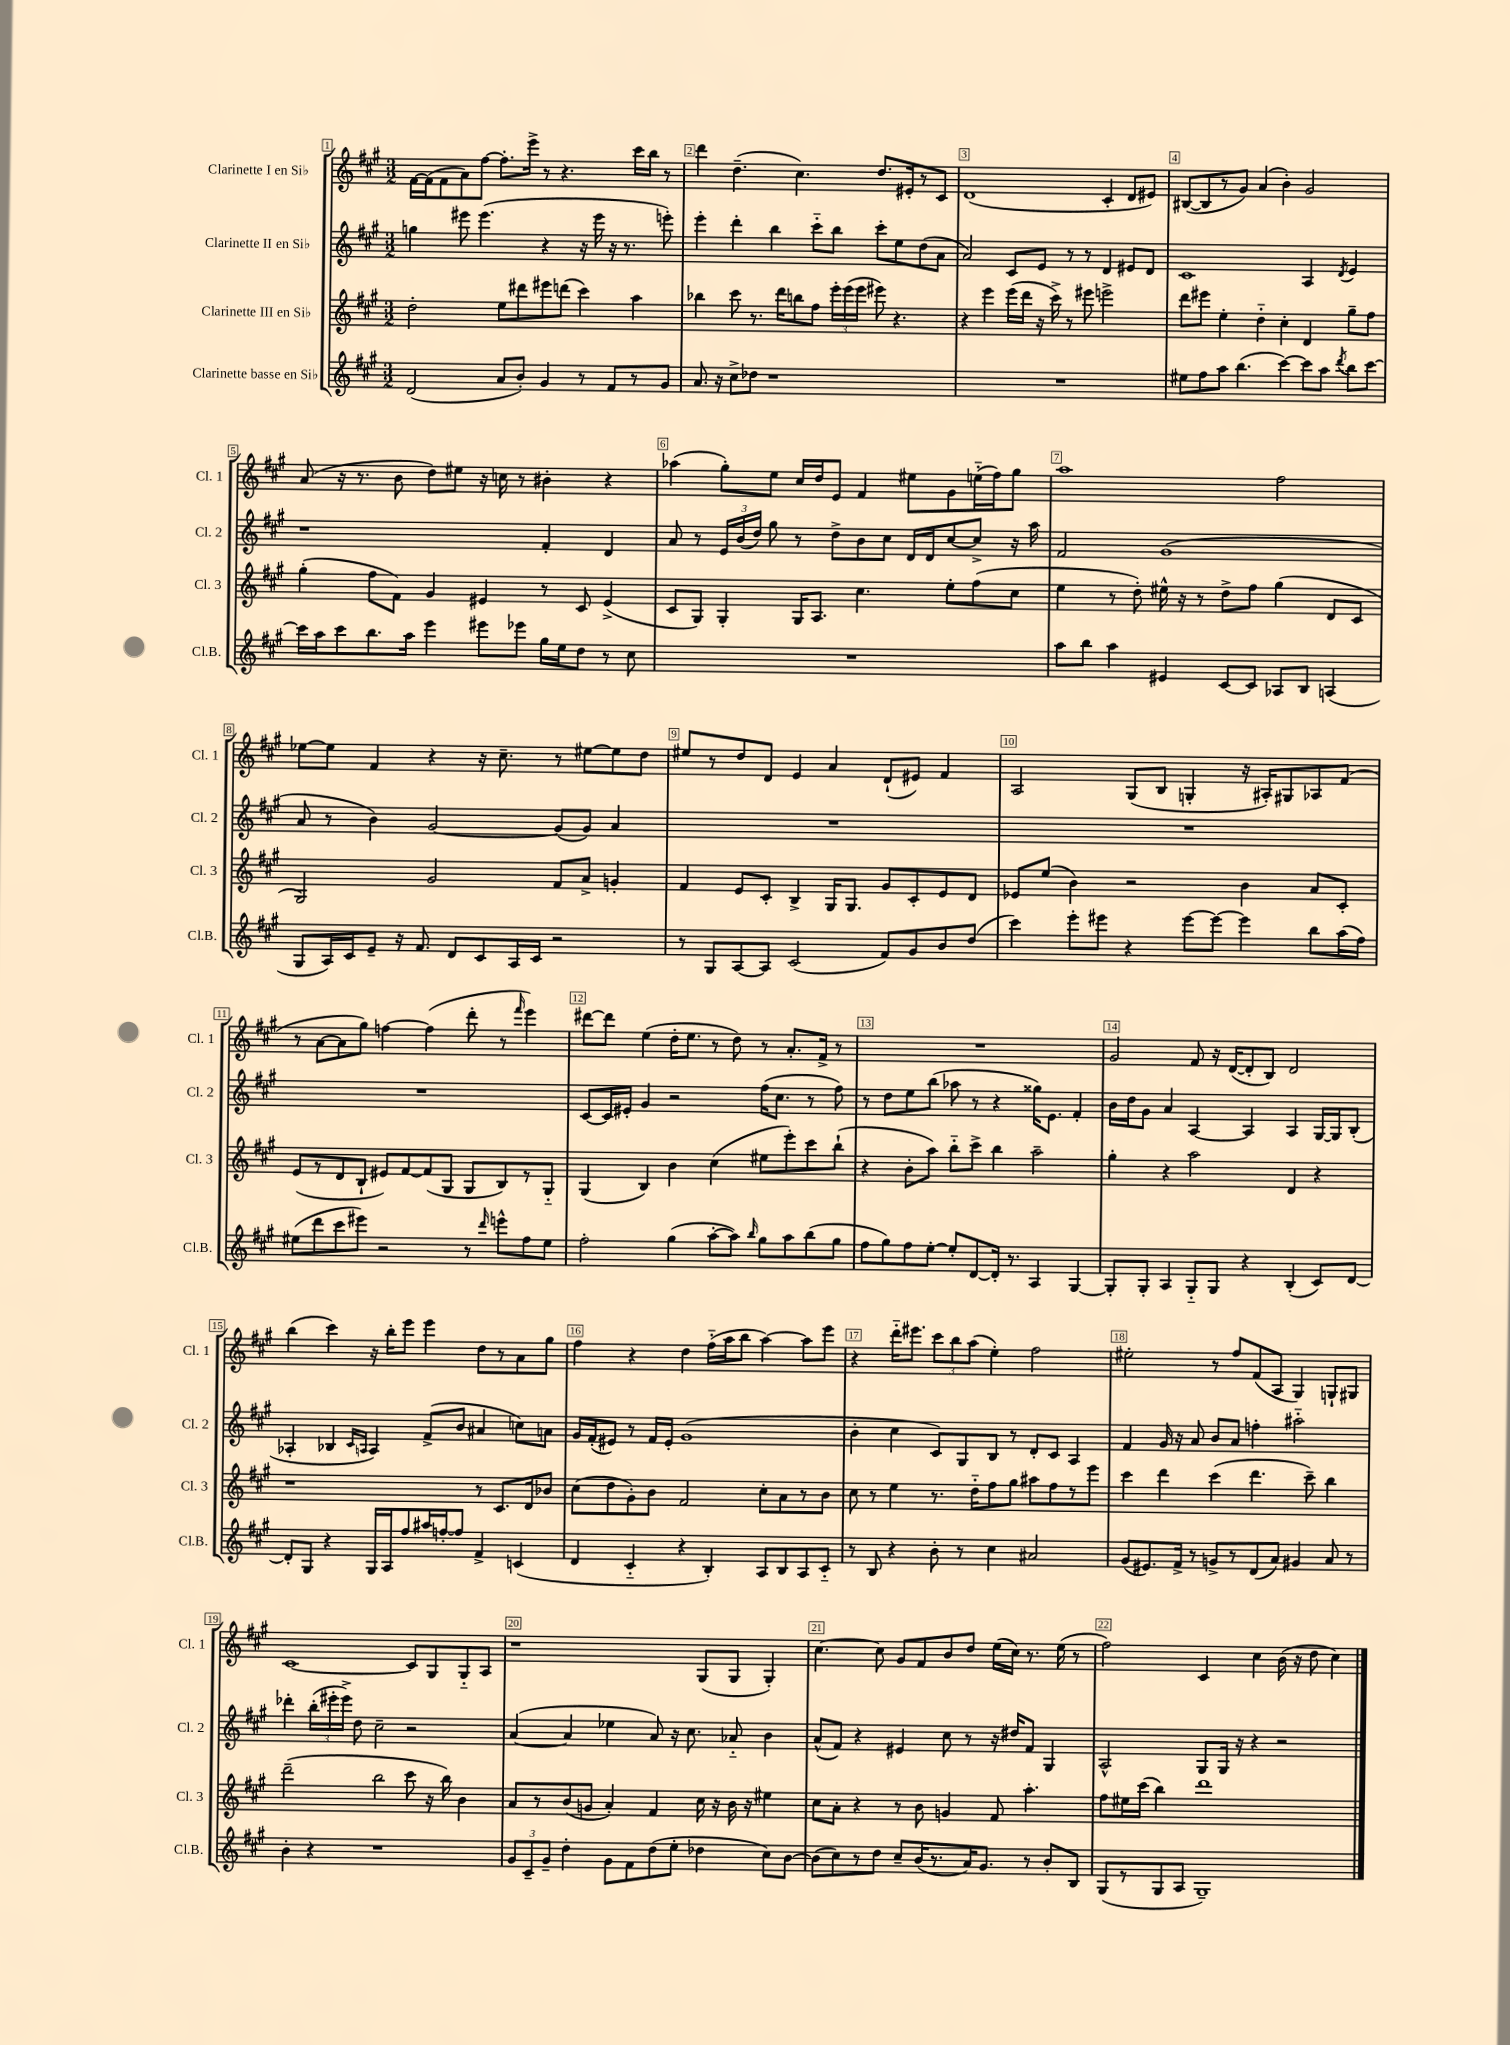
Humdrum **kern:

**kern	**kern	**kern	**kern
*staff4	*staff3	*staff2	*staff1
*clefG2	*clefG2	*clefG2	*clefG2
*k[f#c#g#]	*k[f#c#g#]	*k[f#c#g#]	*k[f#c#g#]
*M3/2	*M3/2	*M3/2	*M3/2
(2d	2dd'	4gg	[16f#
.	.	.	(16f#]
.	.	.	8f#
.	.	8eee#	8a)
.	.	(4.eee#	[8ff#
8a	8ee	.	8.ff#']
8b')	8ddd#	.	.
.	.	.	16eee^
4g#	8eee#	4r	8r
.	(8ddd	.	4.r
8r	4ccc#)	16r	.
.	.	16eee#	.
8f#	.	16r	.
.	.	8.r	.
8r	4aa	.	16ccc#
.	.	.	16bb
8g#	.	8eee')	8r
=	=	=	=
8.a	4bb-	4eee'	4ddd
16r	.	.	.
8cc#^	8ccc#	4ddd'	(4.dd~
8dd-	8.r	.	.
1r	.	4bb	.
.	16ddd	.	.
.	8bb	.	4.cc#)
.	8ff#	8ccc#'~	.
.	24eee'	8bb	.
.	(24eee	.	.
.	24eee	.	.
.	8eee#)	8ccc#'	8.dd
.	4.r	8ee	.
.	.	.	16e#'
.	.	(8dd	8r
.	.	8a	8c#
=	=	=	=
1.r	4r	2a)	(1d
.	4eee	.	.
.	(16eee	8c#	.
.	16ddd	.	.
.	16r	8e	.
.	16ccc#^)	.	.
.	8r	8r	.
.	8eee#	8r	.
.	2eee^	4d	4c#'
.	.	8e#	8d
.	.	8d	8e#)
=	=	=	=
8ee#	8ddd	1c#	([8B#
8ff#	8eee#	.	8B#]
8aa	4ee'	.	8r
(4.bb	.	.	8g#)
.	4dd'~	.	(4a
[4ccc#)	4cc#'	.	4b')
8ccc#]	4d	4A	2g#
8aa	.	.	.
8qddd	.	8qd	.
8bb	8gg#~	4e	.
[8ccc#	8ff#	.	.
=	=	=	=
16ccc#]	(4gg#'	1r	(8a
16aa	.	.	.
8ccc#	.	.	16r
.	.	.	8.r
8.bb	8ff#	.	.
.	8f#)	.	8b
16aa	.	.	.
4eee	4g#	.	8dd)
.	.	.	8ee#
8eee#	4e#	.	16r
.	.	.	16cc
8eee-	.	.	8r
16gg#	8r	4f#'	4b#'
16ee	.	.	.
8dd	8c#	.	.
8r	(4e#^	4d	4r
8cc#	.	.	.
=	=	=	=
1.r	8c#	8a	(4aa-
.	8G#)	8r	.
.	4G#'	24e	8gg#')
.	.	(24b	.
.	.	24dd)	.
.	.	8gg#	8ee
.	16G#	8r	16cc#
.	8.A	.	16dd
.	.	8dd^	8e
.	4.cc#	8b	4f#
.	.	8cc#	.
.	.	16d	8ee#
.	.	16d	.
.	8ee'	[8cc#	8g#
.	(8ff#	8cc#^]	(16ee'~
.	.	.	16ff#)
.	8cc#	16r	8gg#
.	.	16aa	.
=	=	=	=
8aa	4ee	2f#	1aa
8bb	.	.	.
4aa	8r	.	.
.	8dd')	.	.
4e#	16ee#^^	(1g#	.
.	16r	.	.
.	8r	.	.
[8c#	8dd^	.	.
8c#]	8ff#	.	.
8A-	(4gg#	.	2ff#
8B	.	.	.
(4A	8d	.	.
.	8c#	.	.
=	=	=	=
8G#	2G#)	8a	[8ee-
16A)	.	8r	8ee-]
16c#	.	.	.
8e~	.	4b)	4f#
16r	.	.	.
8.f#	.	.	.
.	2g#	[2g#	4r
8d	.	.	.
8c#	.	.	16r
.	.	.	8.cc#~
16A	.	.	.
16c#	.	.	.
2r	8f#	(8g#]	8r
.	8a^	8g#)	[8ee#
.	4g'	4a	8ee#]
.	.	.	8dd
=	=	=	=
8r	4f#	1.r	8ee#
8G#	.	.	8r
[8A	8e	.	8dd
8A]	8c#'	.	8d
(2c#	4B^	.	4e
.	16G#	.	4a
.	8.G#	.	.
8f#)	8g#	.	(8d`
8g#	8c#'	.	8e#)
8b	8e	.	4f#
(8dd	8d	.	.
=	=	=	=
4ccc#)	8e-	1.r	2A
.	(8ee	.	.
8eee'	4b)	.	.
8eee#	.	.	.
4r	2r	.	(8G#
.	.	.	8B
[8eee#	.	.	4G'
8eee#_	.	.	.
4eee#]	4b	.	16r
.	.	.	16A#')
.	.	.	8G#
8bb	8a	.	8A-
(16aa	8c#'	.	(8f#
16ff#)	.	.	.
=	=	=	=
(8ee#	(8e	1.r	8r
8ddd	8r	.	[8a
8ccc#	8d	.	8a]
8eee#)	8B`	.	8gg#)
2r	8e#)	.	[4ff
.	[8f#	.	.
.	(8f#]	.	(4ff]
.	8G#	.	.
8r	8G#	.	8ddd'
16qqddd	.	.	.
8eee^^	8B)	.	8r
.	.	.	16qqfff#
8ff#	8r	.	4eee)
8ee#	8G#'~	.	.
=	=	=	=
2ff#'	(4G#	[8c#	[8ddd#
.	.	16c#]	8ddd#]
.	.	16e#'	.
.	4B)	4g#	(4ee
(4gg#	4b	2r	16dd'
.	.	.	8.ee
[8aa'	(4cc#	.	8r
8aa])	.	.	8dd)
16qqbb	.	.	.
8gg#	8ee#	(16ff#	8r
.	.	8.cc#	.
8aa	8eee')	.	8.a'
(8bb	8ccc#	8r	.
.	.	.	16f#^
8gg#	(8bb`	8ff#)	8r
=	=	=	=
8ff#	4r	8r	1.r
8gg#)	.	8dd	.
8ff#	8b'	8ee	.
[8ee'	8aa)	(8bb	.
8ee']	8bb'~	8aa-	.
[8d	8ccc#^	8r	.
16d']	4bb	4r	.
8.r	.	.	.
4A	2aa~	16gg##)	.
.	.	8.e	.
[4G#	.	4f#'	.
=	=	=	=
8G#']	4gg#'	16b	2g#
.	.	16dd	.
8G#'	.	8g#	.
4A	4r	4a	.
8G#'~	2aa	[4A	8f#
8G#	.	.	16r
.	.	.	([16d
4r	.	4A]	8d']
.	.	.	8B)
(4B'	4d	4A	2d
8c#)	4r	[16G#	.
.	.	16G#]	.
[8d	.	(8B'	.
=	=	=	=
8d']	1r	4A-'	(4bb
8G#	.	.	.
4r	.	4B-	4ccc#)
.	.	16qqc#	.
.	.	16qqA	.
16G#	.	4A)	16r
16A	.	.	16bb'
8ff#	.	.	8eee
16aa#	.	(8f#^	4eee
[16ff'	.	.	.
8ff]	.	8b	.
4f#^	8r	4a#	8dd
.	8.c#	.	8r
(4c	.	8cc)	8a
.	16d	.	.
.	8b-	8a	8gg#
=	=	=	=
4d	(8cc#	16g#	4ff#
.	.	(16f#'	.
.	8dd	8e#)	.
4c#'~	8g#')	8r	4r
.	8b	16f#	.
.	.	16e#'	.
4r	2f#	(1g#	4dd
4B')	.	.	(16ff#'~
.	.	.	16aa
.	.	.	8bb
8A	8cc#'	.	[4aa)
8B	8a	.	.
8A	8r	.	8aa]
8c#'~	8b	.	8eee
=	=	=	=
8r	8cc#	4b'	4r
8B	8r	.	.
4r	4ee	4cc#	16ddd'~
.	.	.	8.eee#
8b'	8.r	8c#)	12ccc#
.	.	.	12bb
8r	.	8G#	.
.	.	.	(12aa
.	16dd'~	.	.
4cc#	8ff#	8B	4ee')
.	8gg#	8r	.
2a#	8aa#	8d'	2ff#
.	8ff#	8c#	.
.	8r	4A	.
.	8eee	.	.
=	=	=	=
(8g#	4ccc#	4f#	2ee#'
8.e#)	.	.	.
.	4ddd	16g#	.
16f#^	.	16r	.
8r	.	8a	.
8g^	(4ccc#	8b	8r
8r	.	8a	8ff#
(8d	4.ddd	4ff'	(8f#
8a)	.	.	8A
4g#	.	2aa#'~	4G#)
.	8ccc#~)	.	.
8a	4bb	.	8G`
8r	.	.	8G#
=	=	=	=
4b'	(2ddd~	4ddd-'	[1c#
4r	.	(24bb'	.
.	.	24eee#'	.
.	.	24eee#^)	.
.	.	8dd	.
1r	2bb	2cc#~	.
.	8ccc#	2r	8c#]
.	16r	.	8G#
.	16bb)	.	.
.	4b	.	8G#'~
.	.	.	8A
=	=	=	=
12g#	8a	([4a	1r
12c#~	.	.	.
.	8r	.	.
12g#~	.	.	.
4dd'	(8b	4a]	.
.	8g	.	.
8g#	4a')	4ee-	.
8f#	.	.	.
(8dd	4f#	8a)	.
8ee'	.	16r	.
.	.	8.cc#	.
4dd-	16cc#	.	(8G#
.	16r	.	.
.	16b	8a-'~	8G#
.	16r	.	.
8cc#)	4ee#	4b	4G#')
[8b	.	.	.
=	=	=	=
(8b]	8cc#	(8a^^	[4.cc#
8cc#)	8a'	8f#)	.
8r	4r	4r	.
8dd	.	.	8cc#]
8cc#~	8r	4e#	8g#
(16b	8b	.	8f#
8.r	.	.	.
.	4g	8cc#	8b
16a)	.	8r	8dd
8.g#	.	.	.
.	8f#	16r	(16ee
.	.	16dd#	16cc#)
8r	4.aa'	8f#	8.r
8b'	.	4G#	.
.	.	.	(16ee
8B	.	.	8r
=	=	=	=
(8G#	8ff#	2A^^	2ff#)
8r	16ee#	.	.
.	(16ccc#	.	.
8G#	4bb)	.	.
8A	.	.	.
1G#~)	1ddd	8G#	4c#
.	.	16G#	.
.	.	16r	.
.	.	4r	4cc#
.	.	2r	(16b
.	.	.	16r
.	.	.	8dd
.	.	.	4cc#)
==	==	==	==
*-	*-	*-	*-
